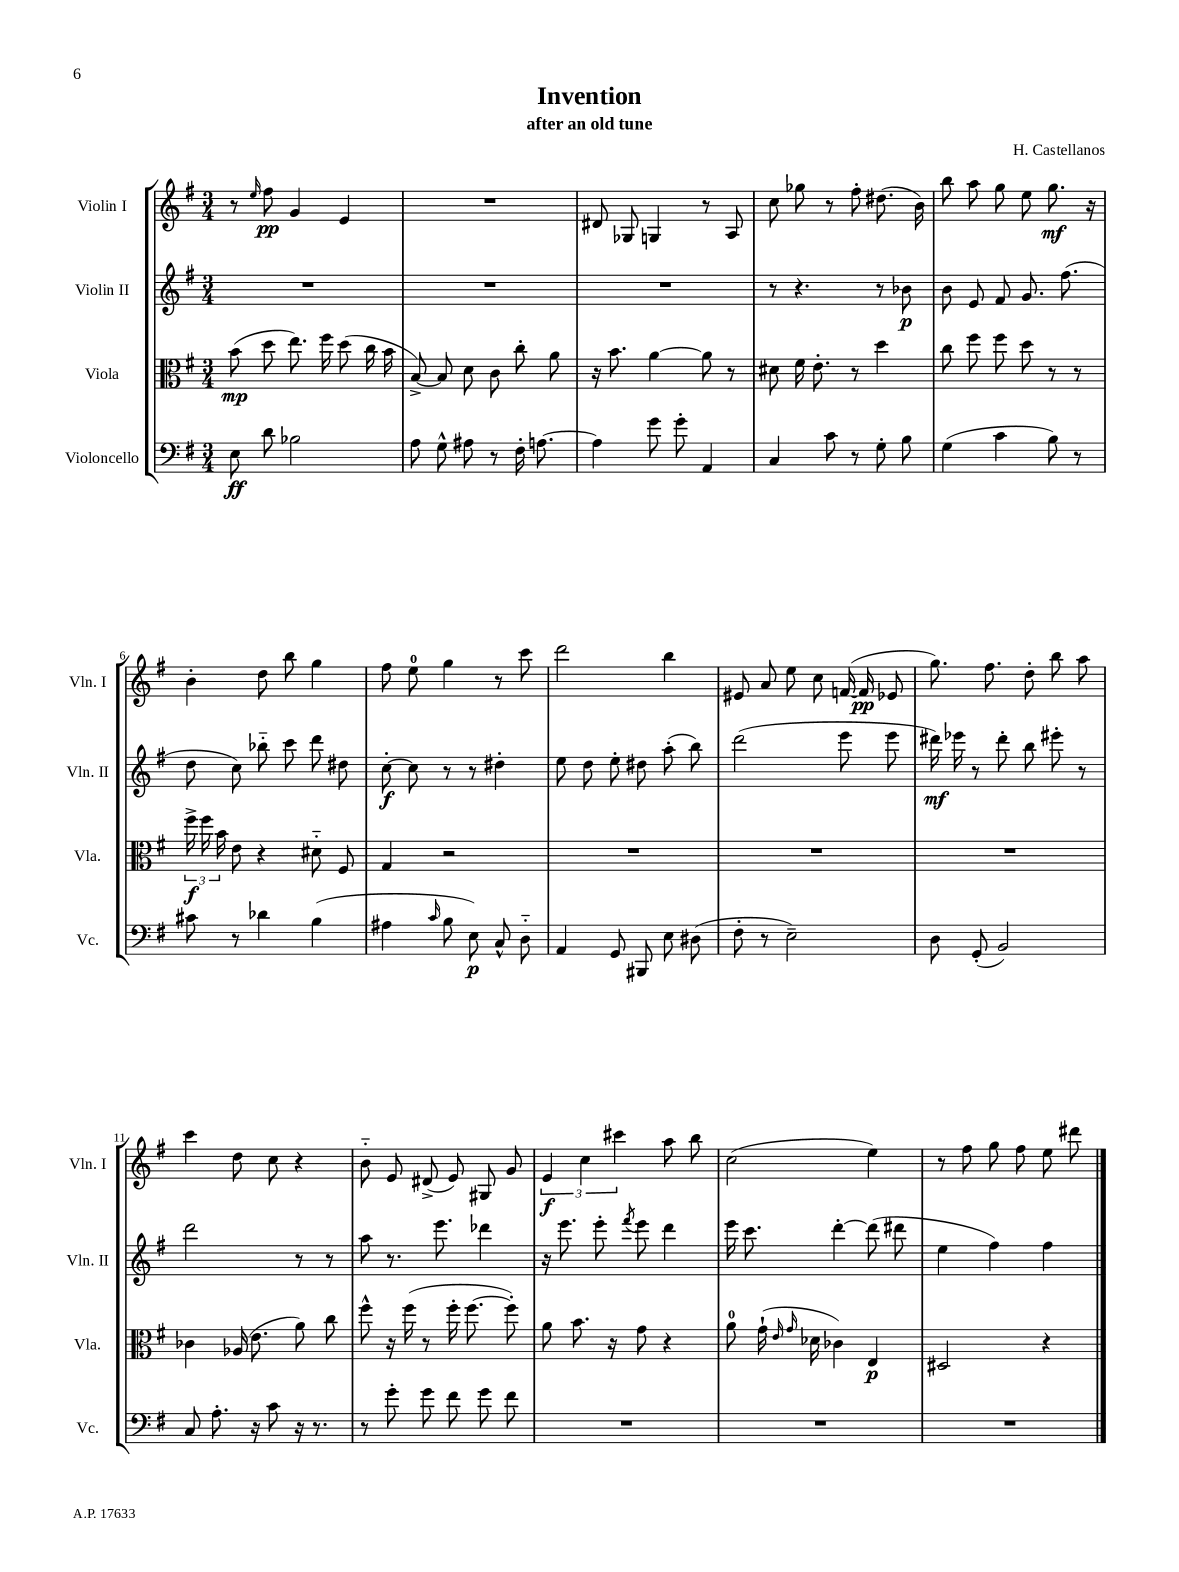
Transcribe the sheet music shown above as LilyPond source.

\header { title = "Invention" composer = "H. Castellanos" subtitle = "after an old tune" }
<<
\new StaffGroup <<
\new Staff = "s0" \with { instrumentName = "Violin I" shortInstrumentName = "Vln. I" } {
    \clef treble \key g \major \numericTimeSignature \time 3/4
    \autoBeamOff r8 \grace { e''16 } fis''8\pp g'4 e'4 |
    R2. |
    dis'8 ges8 g4 r8 a8 |
    c''8 ges''8 r8 fis''8-. dis''8.( b'16) |
    b''8 a''8 g''8 e''8 g''8.\mf r16 |
    b'4-. d''8 b''8 g''4 |
    fis''8 e''8-0 g''4 r8 c'''8 |
    d'''2 b''4 |
    eis'8 a'8 e''8 c''8 f'16~( f'16\pp ees'8 |
    g''8.) fis''8. d''8-. b''8 a''8 |
    c'''4 d''8 c''8 r4 |
    b'8-_ e'8 dis'8->( e'8) gis8 g'8 |
    \tuplet 3/2 { e'4\f c''4 cis'''4 } a''8 b''8 |
    c''2( e''4) |
    r8 fis''8 g''8 fis''8 e''8 dis'''8 \bar "|." |
}
\new Staff = "s1" \with { instrumentName = "Violin II" shortInstrumentName = "Vln. II" } {
    \clef treble \key g \major \numericTimeSignature \time 3/4
    \autoBeamOff R2. |
    R2. |
    R2. |
    r8 r4. r8 bes'8\p |
    b'8 e'8 fis'8 g'8. fis''8.( |
    d''8 c''8) bes''8-_ c'''8 d'''8 dis''8 |
    c''8~-.\f c''8 r8 r8 dis''4-. |
    e''8 d''8 e''8-. dis''8 a''8-.( b''8) |
    d'''2( e'''8 e'''8 |
    dis'''16\mf) ees'''16 r8 dis'''8-. b''8 eis'''8-. r8 |
    d'''2 r8 r8 |
    a''8 r8. e'''8. des'''4 |
    r16 e'''8. e'''8-. \acciaccatura { fis'''8 } e'''8 d'''4 |
    e'''16 c'''8. d'''4~-. d'''8( dis'''8 |
    e''4 fis''4) fis''4 \bar "|." |
}
\new Staff = "s2" \with { instrumentName = "Viola" shortInstrumentName = "Vla." } {
    \clef alto \key g \major \numericTimeSignature \time 3/4
    \autoBeamOff b'8\mp( d''8 e''8.) fis''16 d''8( c''16 b'16 |
    b8~->) b8 d'8 c'8 c''8-. a'8 |
    r16 b'8. a'4~ a'8 r8 |
    dis'8 fis'16 e'8.-. r8 d''4 |
    c''8 fis''8 fis''8 d''8 r8 r8 |
    \tuplet 3/2 { fis''16->\f fis''16 b'16 } e'8 r4 dis'8-_ fis8 |
    g4 r2 |
    R2. |
    R2. |
    R2. |
    ces'4 aes16( e'8. a'8) c''8 |
    fis''8-^ r16 fis''16( r8 fis''16-. fis''8.~ fis''8-.) |
    a'8 b'8. r16 g'8 r4 |
    a'8-0 g'16-!( \grace { e'16 g'16 } des'16 ces'4) e4\p |
    dis2 r4 \bar "|." |
}
\new Staff = "s3" \with { instrumentName = "Violoncello" shortInstrumentName = "Vc." } {
    \clef bass \key g \major \numericTimeSignature \time 3/4
    \autoBeamOff e8\ff d'8 bes2 |
    a8 g8-^ ais8 r8 fis16-. a8.~ |
    a4 g'8 g'8-. a,4 |
    c4 c'8 r8 g8-. b8 |
    g4( c'4 b8) r8 |
    cis'8 r8 des'4 b4( |
    ais4 \grace { c'16 } b8 e8\p) c8-^ d8-_ |
    a,4 g,8 bis,,8 e8 dis8( |
    fis8-. r8 e2--) |
    d8 g,8-.( b,2) |
    c8 a8.-. r16 c'8 r16 r8. |
    r8 g'8-. g'8 fis'8 g'8 fis'8 |
    R2. |
    R2. |
    R2. \bar "|." |
}
>>
>>
